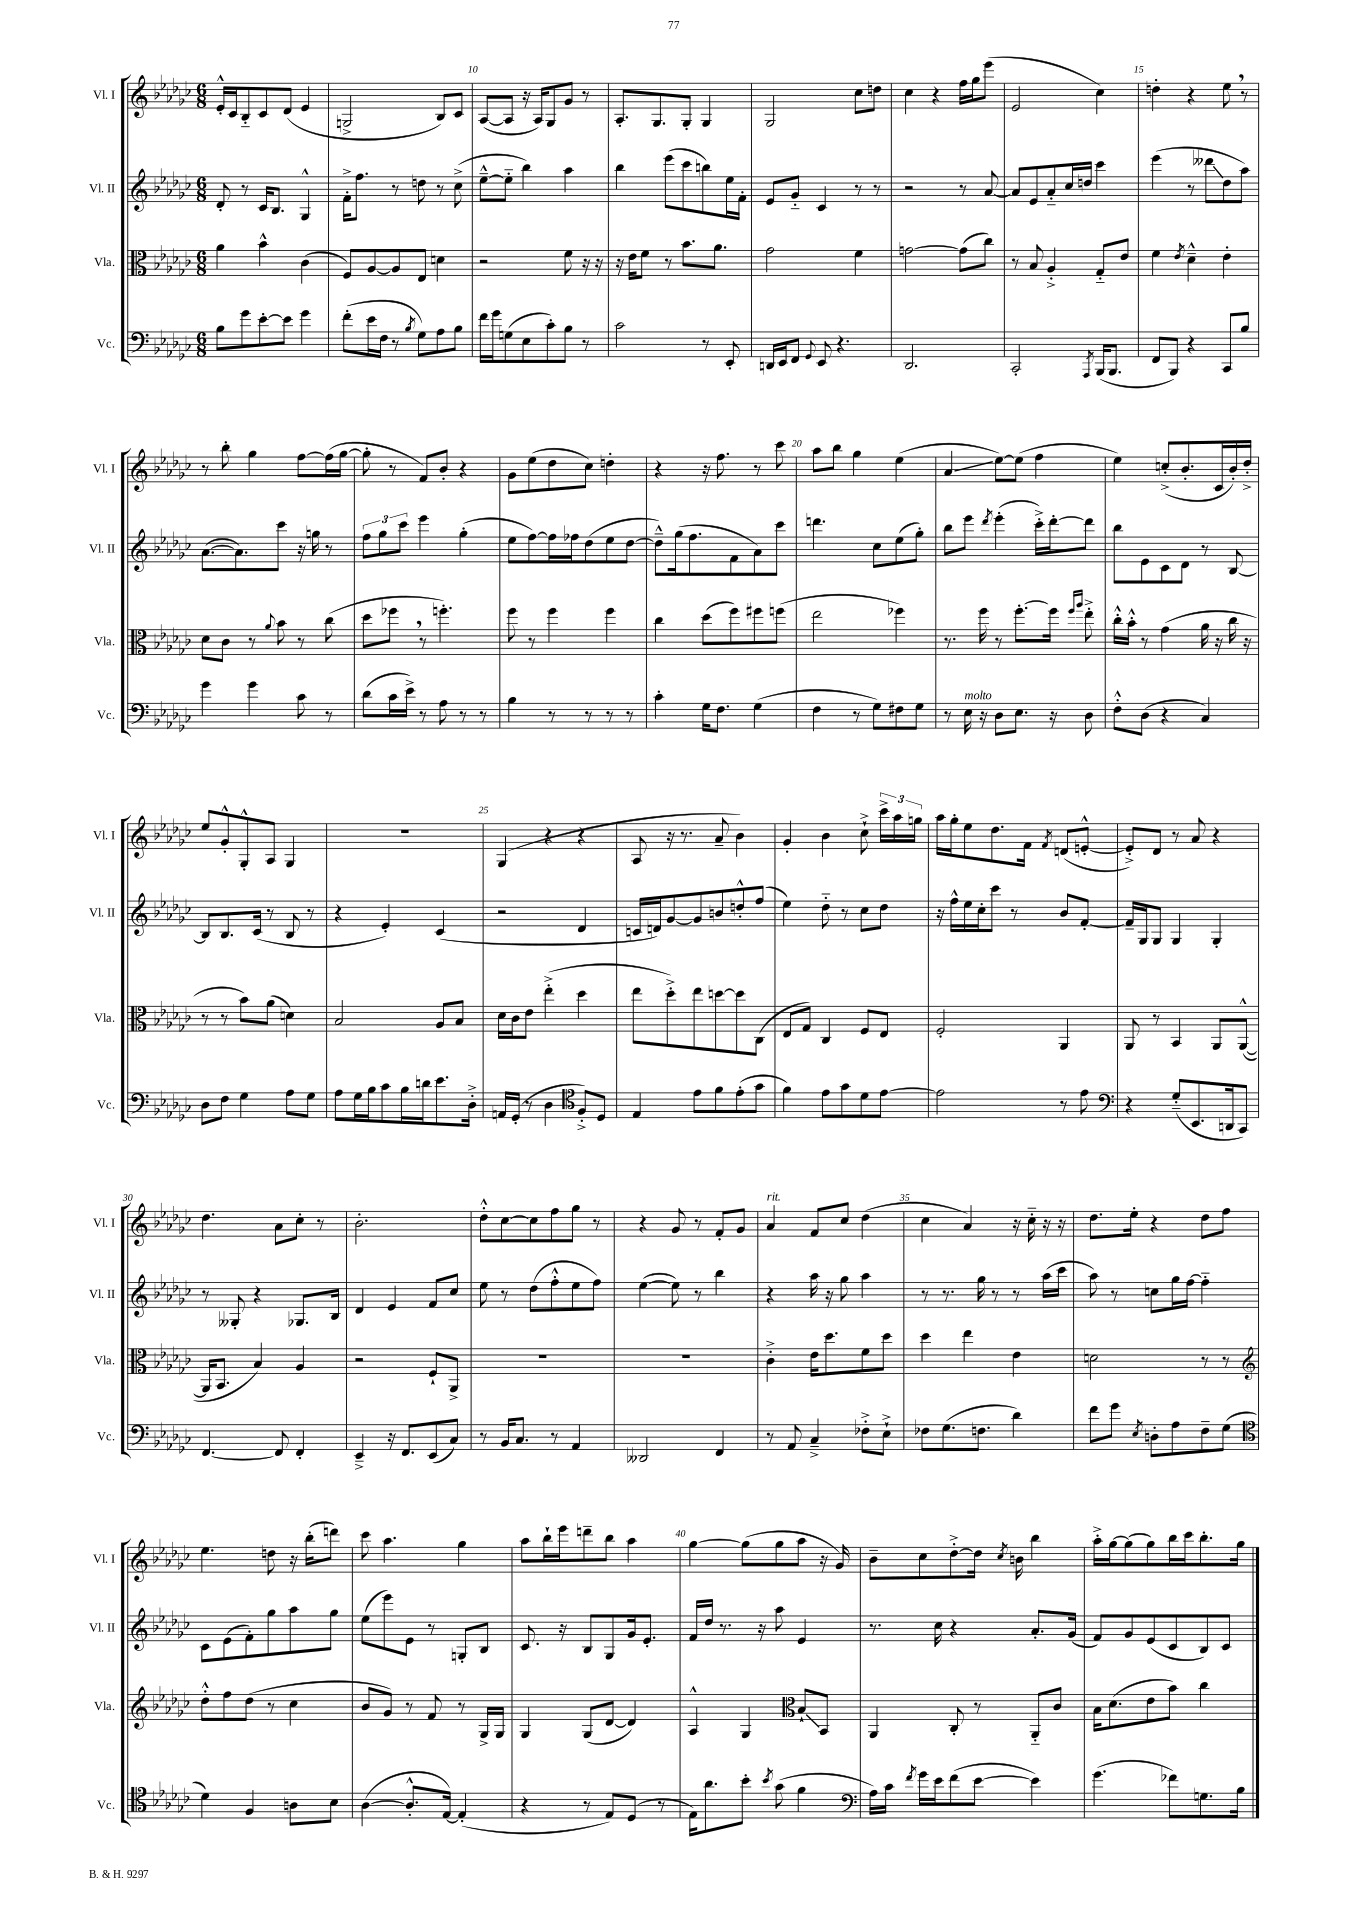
<<
\new StaffGroup <<
\new Staff = "s0" \with { instrumentName = "Vl. I" shortInstrumentName = "Vl. I" } {
    \clef treble \key ges \major \numericTimeSignature \time 6/8
    \autoBeamOff ees'16[-.-^ ces'16 bes8-_ ces'8 des'8]( ees'4 |
    g2-> bes8[) ces'8] |
    aes8[~( aes8] r16 aes16[) ges8 ges'8] r8 |
    aes8.[-. ges8. ges8]-. ges4 |
    ges2 ces''8[ d''8] |
    ces''4 r4 f''16[ ges''16 ees'''8]( |
    ees'2 ces''4) |
    d''4-. r4 ees''8 \breathe r8 |
    r8 bes''8-. ges''4 f''8[~ f''16( ges''16]~ |
    ges''8-. r8 f'8[) bes'8]-. r4 |
    ges'8[ ees''8( des''8 ces''8]) d''4-. |
    r4 r16 f''8. r8 ces'''8 |
    aes''8[ bes''8] ges''4 ees''4( |
    aes'4\glissando ees''8[~) ees''8]( f''4 |
    ees''4) c''8[-.->( bes'8.-. ces'16 bes'16-.) des''16]-.-> |
    ees''8[ ges'8-.-^ ges8-.-^ aes8] ges4 |
    R2. |
    ges4( r4 r4 |
    aes8 r16 r8. aes'8-- bes'4) |
    ges'4-. bes'4 ces''8-!-> \tuplet 3/2 { ces'''16[-> aes''16 g''16] } |
    aes''16[ ges''16-. ees''8 des''8. f'16] \acciaccatura { f'8 } d'8[( e'8]~-.-^ |
    e'8[-.->) des'8] r8 aes'8 r4 |
    des''4. aes'8[ ces''8]-. r8 |
    bes'2.-. |
    des''8[-.-^ ces''8~ ces''8 f''8 ges''8] r8 |
    r4 ges'8 r8 f'8[-. ges'8] |
    aes'4^\markup { \italic "rit." } f'8[ ces''8] des''4( |
    ces''4 aes'4) r16 ces''16-_ r16 r16 |
    des''8.[ ees''16]-. r4 des''8[ f''8] |
    ees''4. d''8 r16 bes''16[-.( d'''8]) |
    ces'''8 aes''4. ges''4 |
    aes''8[ bes''16-! ees'''16 d'''8-- bes''8] aes''4 |
    ges''4~ ges''8[( ges''8 aes''8] r16 ges'16) |
    bes'8[-- ces''8 des''8~-.-> des''16] \acciaccatura { ces''8 } b'16 bes''4 |
    aes''16[-.-> ges''16~ ges''8( ges''8) bes''16 ces'''16 bes''8.-. ges''16] \bar "|." |
}
\new Staff = "s1" \with { instrumentName = "Vl. II" shortInstrumentName = "Vl. II" } {
    \clef treble \key ges \major \numericTimeSignature \time 6/8
    \autoBeamOff des'8-. r8 ces'16[ bes8.] ges4-^ |
    f'16[-.-> f''8.] r8 d''8 r8 ces''8->( |
    ees''8[~---^ ees''8]-_ bes''4) aes''4 |
    bes''4 ees'''8[( ces'''8 b''8) ees''16 f'16]-. |
    ees'8[ ges'8]-_ ces'4 r8 r8 |
    r2 r8 aes'8~ |
    aes'8[ ees'8 aes'8-_ ces''16 d''16] ces'''4 |
    ees'''4( r8 deses'''8[\glissando des''8 aes''8]) |
    aes'8.[~( aes'8.) ces'''8] r16 g''16 r8 |
    \tuplet 3/2 { f''8[ ges''8 ces'''8] } ees'''4 ges''4-.( |
    ees''8[ f''8~) f''16 fes''16 des''8( ees''8 des''8]~ |
    des''8[---^) ges''16( f''8. f'8 aes'8) ces'''8] |
    d'''4. ces''8[ ees''8( ges''8]-.) |
    bes''8[ ees'''8] \acciaccatura { des'''8 } ees'''4-.( ces'''16[-.->) des'''16~-. des'''8] |
    bes''8[ ees'8 ces'8 des'8] r8 bes8~ |
    bes8[ bes8. ces'16]( r8 bes8 r8 |
    r4 ees'4-.) ces'4( |
    r2 des'4 |
    c'16[ d'16) ges'8~ ges'8 b'8 d''8-.-^ f''8]( |
    ees''4) des''8-_ r8 ces''8[ des''8] |
    r16 f''16[-^ ees''16 ces''16-. ces'''8] r8 bes'8[ f'8]~-. |
    f'16[-- ges16 ges8] ges4 ges4-. |
    r8 geses8-. r4 ges8.[ bes16] |
    des'4 ees'4 f'8[ ces''8] |
    ees''8 r8 des''8[( f''8-.-^ ees''8 f''8]) |
    ees''4~( ees''8) r8 bes''4 |
    r4 aes''16 r16 ges''8 aes''4 |
    r8 r8. ges''16 r8 r8 aes''16[( ces'''16] |
    aes''8) r8 c''8[ ges''16 f''16]~ f''4-_ |
    ces'8[ ees'8( f'8-.) ges''8 aes''8 ges''8] |
    ees''8[( ees'''8) ees'8] r8 g8[-. bes8] |
    ces'8. r16 bes8[ ges8 ges'16 ees'8.]-. |
    f'16[ des''16] r8. r16 aes''8 ees'4 |
    r8. ces''16 r4 aes'8.[-. ges'16]( |
    f'8[) ges'8 ees'8( ces'8 bes8) ces'8] \bar "|." |
}
\new Staff = "s2" \with { instrumentName = "Vla." shortInstrumentName = "Vla." } {
    \clef alto \key ges \major \numericTimeSignature \time 6/8
    \autoBeamOff aes'4 bes'4-^ ces'4( |
    f8[) aes8~ aes8 ees8] d'4 |
    r2 f'8 r16 r16 |
    r16 ees'16[ f'8] r8 bes'8.[ aes'8.] |
    ges'2 f'4 |
    g'2~ g'8[( ces''8]) |
    r8 bes8 aes4-.-> ges8[-_ ees'8] |
    f'4 \acciaccatura { ees'8 } des'4---^ ees'4-. |
    des'8[ ces'8] r8 \appoggiatura { aes'8 } bes'8 r8 ces''8( |
    des''8[ fes''8] \breathe r8 f''4.-.) |
    f''8 r8 f''4 f''4 |
    ces''4 des''8[( f''8) fis''8 f''8]( |
    ees''2 fes''4) |
    r8. f''16 r8 f''8.[~-. f''16] \grace { f''16[ aes''16] } ees''8-.-> |
    ces''16[-.-^ bes'16]-.-^ r8 ges'4( aes'16 r16 ces''16 r16 |
    r8 r8 bes'8[) aes'8]( d'4) |
    bes2 aes8[ bes8] |
    des'16[ ces'16 ees'8] ees''4-.->( des''4 |
    ees''8[ des''8-.->) ees''8 d''8~ d''8 ces8]( |
    ees8[ ges8]) ces4 f8[ ees8] |
    f2-. aes,4 |
    aes,8 r8 bes,4 aes,8[ aes,8]~-^( |
    aes,16[ bes,8.] bes4) aes4 |
    r2 f8[-! aes,8]-> |
    R2. |
    R2. |
    ces'4-.-> ees'16[ des''8. f'8 des''8] |
    des''4 ees''4 ees'4 |
    d'2 r8 r8 |
    \clef treble des''8[-.-^ f''8 des''8]( r8 ces''4 |
    bes'8[ ges'8]) r8 f'8 r8 ges16[-> ges16] |
    ges4 ges8[( des'8]~ des'4) |
    aes4-^ ges4 \clef alto bes8[-!\glissando bes,8] |
    aes,4 ces8-. r8 aes,8[-_ ces'8] |
    bes16[ des'8.( ees'8 bes'8]) ces''4 \bar "|." |
}
\new Staff = "s3" \with { instrumentName = "Vc." shortInstrumentName = "Vc." } {
    \clef bass \key ges \major \numericTimeSignature \time 6/8
    \autoBeamOff bes8[ ges'8 ees'8~-. ees'8] ges'4 |
    f'8[-.( ees'16 f16] r8 \acciaccatura { bes8 } ges8[) aes8 bes8] |
    f'16[ ges'16 g8( ees8 ces'8-.) bes8] r8 |
    ces'2 r8 ees,8-. |
    d,16[ ees,16 f,8] \appoggiatura { ges,8 } ees,8 r4. |
    des,2. |
    ces,2-. \acciaccatura { aes,,8 } bes,,16[( bes,,8.] |
    f,8[ bes,,8]) r4 ces,8[ bes8] |
    ges'4 ges'4 ces'8 r8 |
    des'8[( ces'16 ees'16]->) r8 aes8 r8 r8 |
    bes4 r8 r8 r8 r8 |
    ces'4-. ges16[ f8.] ges4( |
    f4 r8 ges8[) fis8 ges8] |
    r8 ees16^\markup { \italic "molto" } r16 des8[ ees8.] r16 des8 |
    f8[-.-^ des8]( r4 ces4) |
    des8[ f8] ges4 aes8[ ges8] |
    aes8[ ges16 bes16 ces'8 bes16 d'16 ees'8. des16]-.-> |
    a,16[ ges,16]-.( r8 des4 \clef tenor f8[-.->) des8] |
    ees4 ees'8[ f'8 ees'8-.( ges'8] |
    f'4) ees'8[ ges'8 des'8 ees'8]~ |
    ees'2 r8 ees'8 |
    \clef bass r4 ges8[-_( ees,8. d,16 ces,8]) |
    f,4.~ f,8 f,4-. |
    ees,4---> r16 f,8.[ ees,8( ces8]) |
    r8 bes,16[ ces8.] r8 aes,4 |
    deses,2 f,4 |
    r8 aes,8 ces4---> fes8[-.-> ees8]-!-> |
    fes8[ ges8.( f8.] des'4) |
    f'8[ ges'8] \acciaccatura { ees8 } d8[-. aes8 f8-- ges8]( |
    \clef tenor des'4) f4 a8[ bes8] |
    aes4~( aes8.[-.-^ ees16]~) ees4-.( |
    r4 r8 ees8[) des8]( r8 |
    ees16[) aes'8. bes'8]-. \acciaccatura { bes'8 } ges'8( f'4 |
    \clef bass aes16[) ces'16] \acciaccatura { f'8 } ges'16[ ees'16 f'8( ees'8]~ ees'4) |
    ges'4.( fes'8[) g8. bes16] \bar "|." |
}
>>
>>
\layout { \context { \Score currentBarNumber = #8 \override BarNumber.break-visibility = ##(#f #t #t) barNumberVisibility = #(every-nth-bar-number-visible 5) } }
